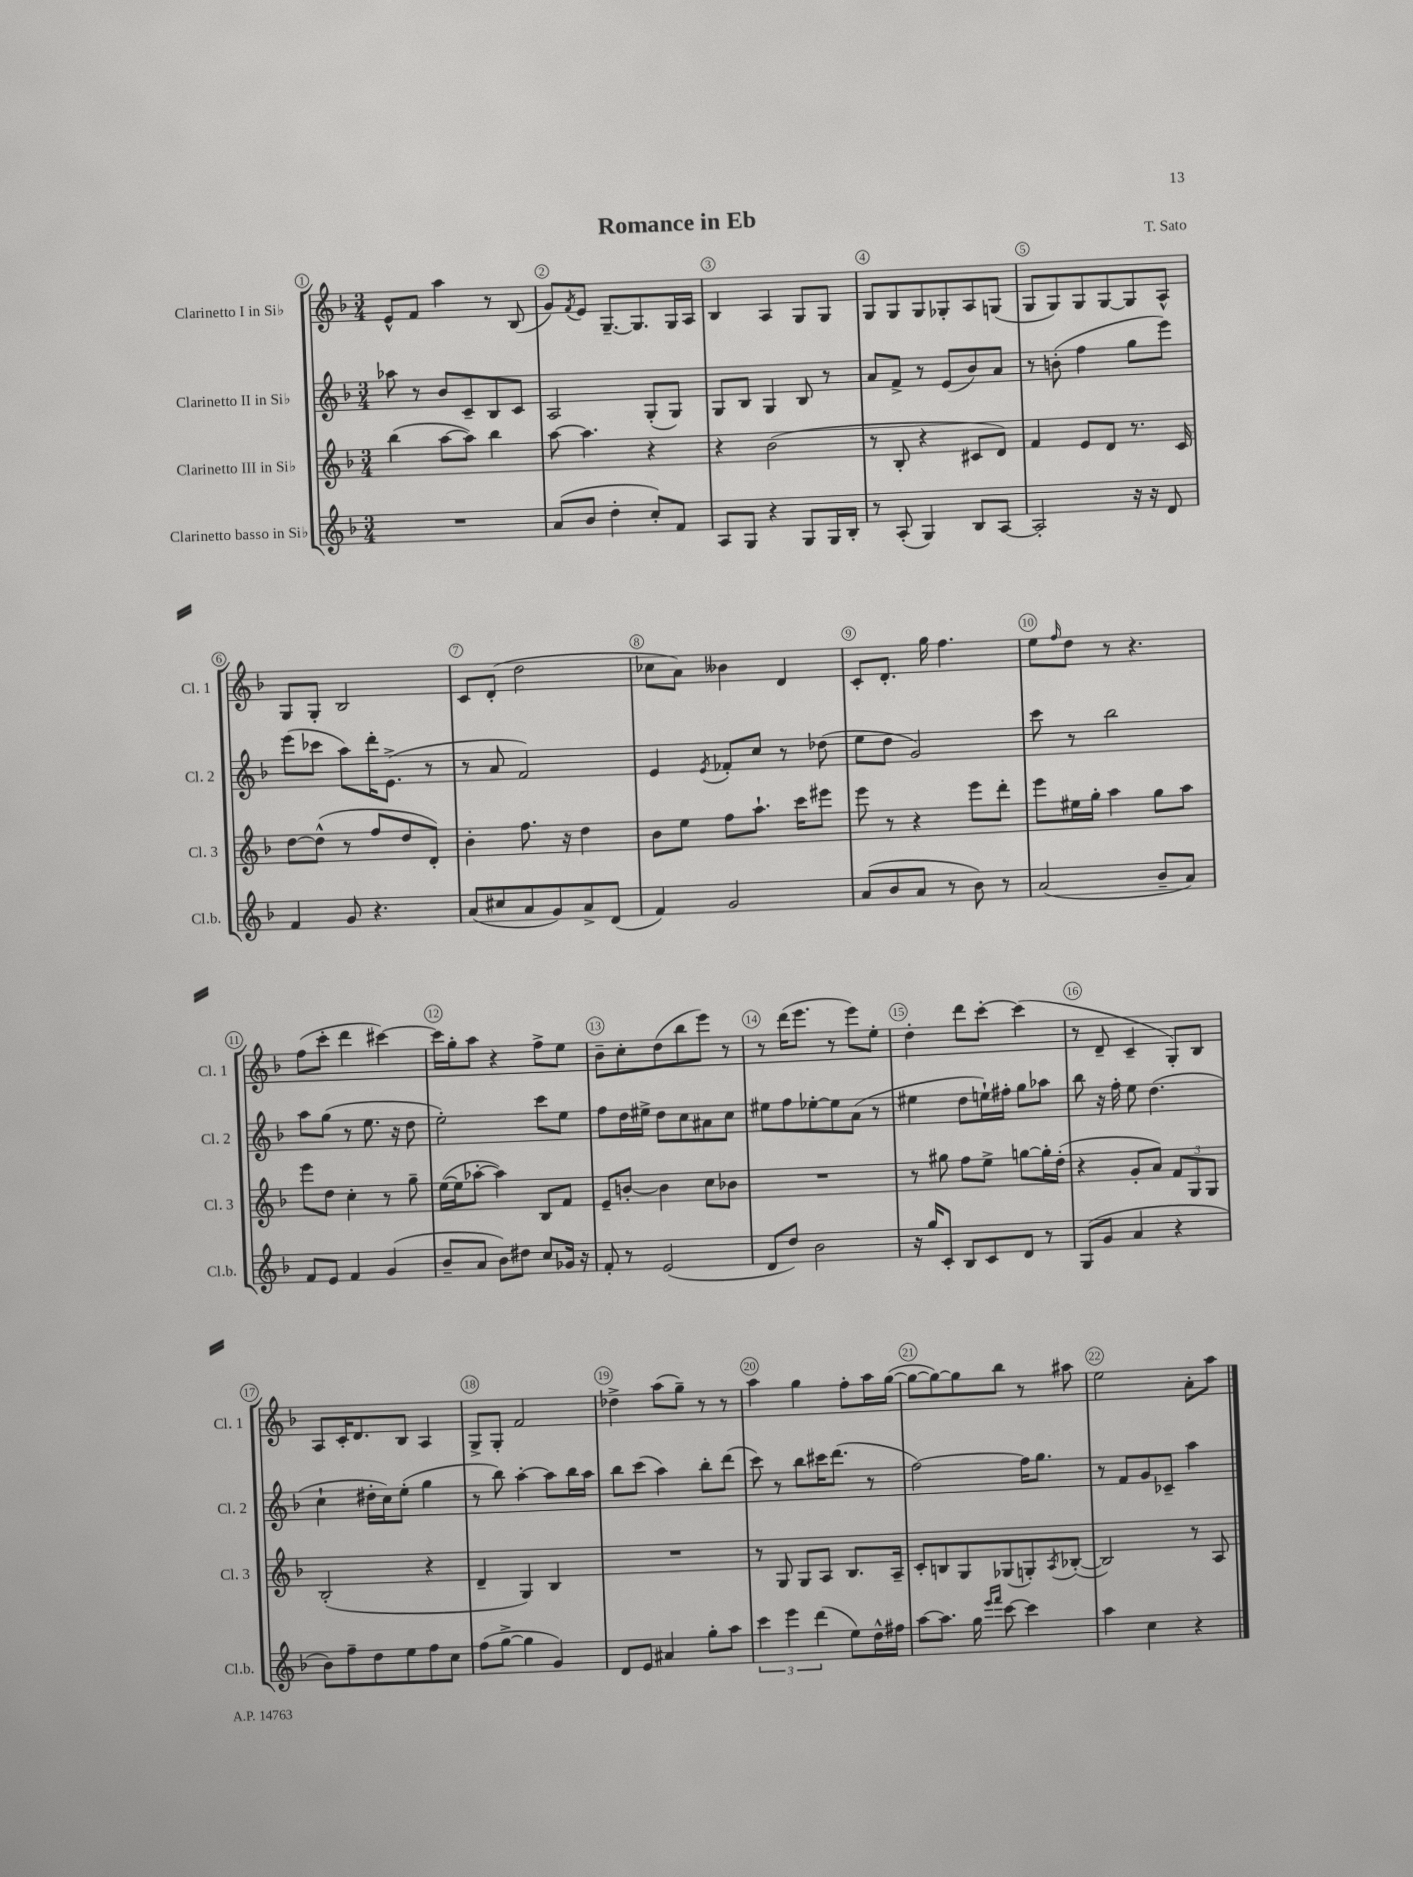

**kern	**kern	**kern	**kern
*part4	*part3	*part2	*part1
*staff4	*staff3	*staff2	*staff1
*I"Clarinetto basso in Si♭	*I"Clarinetto III in Si♭	*I"Clarinetto II in Si♭	*I"Clarinetto I in Si♭
*I'Cl.b.	*I'Cl. 3	*I'Cl. 2	*I'Cl. 1
*clefG2	*clefG2	*clefG2	*clefG2
*k[b-]	*k[b-]	*k[b-]	*k[b-]
*M3/4	*M3/4	*M3/4	*M3/4
=1	=1	=1	=1
2.r	(4bb-\	8aa-X\	8e^^/L
.	.	8r	8f/J
.	[8aa\L	8b-/L	4aa\
.	8aa\J])	8c~/	.
.	4bb-\	8B-/	8r
.	.	8c/J	(8B-/
=2	=2	=2	=2
(8a/L	[8aa\	2A/	8g/L)
.	.	.	8qf/
8b-/J	4.aa\]	.	8e/J
4dd'\	.	.	[8.G~/L
.	.	.	8.G/]
8cc'/L)	4r	(8G'/L	.
8f/J	.	8G/J)	16G/L
.	.	.	16A/JJ
=3	=3	=3	=3
8A/L	4r	8G/L	4B-/
8G/J	.	8B-/J	.
4r	(2b-\	4G/	4A/
8G/L	.	8B-/	8G/L
16G/L	.	8r	8G/J
16B-'/JJ	.	.	.
=4	=4	=4	=4
8r	8r	8a/L	8G/L
(8A'/	8B-'/	8f^/J	8G/
4G/)	4r	8r	8G/
.	.	(8e/L	8G-X'/
8B-/L	8c#X/L	8b-/)	8A/
[8A/J	8d/J)	8a/J	(8Gn/J
=5	=5	=5	=5
2A'/]	4f/	8r	8G/L
.	.	(8bn'\	8G/)
.	8e/L	4ff\	8G/
.	8d/J	.	[8G/
16r	8.r	8gg\L	8G/]
16r	.	.	.
8d/	.	8eee\J)	8A^^/J
.	16c/	.	.
!!LO:LB:g=z
=6	=6	=6	=6
4f/	[8dd\L	(8eee\L	8G/L
.	(8dd^^\J]	8ccc-X\J	8G'/J
8g/	8r	8aa\L)	2B-/
4.r	8ff/L	16ddd'\K	.
.	.	(8.e^\J	.
.	8dd/	.	.
.	8d'/J)	8r	.
=7	=7	=7	=7
(8a/L	4b-'\	8r	8c/L
8cc#X/	.	8a/	(8d'/J
8a/	8.ff\	2f/)	2dd\
8g/)	.	.	.
.	16r	.	.
8a^/	4dd\	.	.
(8d/J	.	.	.
=8	=8	=8	=8
4f/)	8b-\L	4e/	8cc-X\L
.	8ee\J	.	8a\J)
.	.	8qe/	.
2g/	8ff\L	8f-X'/L	4b--X\
.	8.aa`\J	8cc/J	.
.	.	8r	4d/
.	16ccc\KL	.	.
.	8eee#X\J	(8dd-X\	.
=9	=9	=9	=9
(8a/L	8eee\	8ee\L	8c'/L
8b-/	8r	8dd\J	8.d'/J
8a/J	4r	2g/)	.
.	.	.	16gg\
8r	.	.	4.ff\
8b-\)	8eee\L	.	.
8r	8ddd'\J	.	.
=10	=10	=10	=10
(2a/	8eee\L	8ccc\	8ee\L
.	.	.	16qqff/
.	16ee#X\L	8r	8dd\J
.	16gg'\JJ	.	.
.	4aa\	2bb-\	8r
.	.	.	4.r
8b-~/L	8gg\L	.	.
8a/J)	8aa\J	.	.
!!LO:LB:g=z
=11	=11	=11	=11
8f/L	8eee\L	8aa\L	(8ff\L
8e/J	8dd\J	(8gg\J	8ccc'\J
4f/	4cc'\	8r	4ddd\
.	.	8.ee\	.
(4g/	8r	.	[4ccc#X\)
.	.	16r	.
.	8gg~\	8dd\	.
=12	=12	=12	=12
8b-~/L	([16ee\LL	2ee'\)	16ccc#\LL]
.	16ee\J]	.	16gg'\J
8a/J	[8aa-X'\J	.	8aa\J
8b-\L)	4aa-\])	.	4r
8dd#X\J	.	.	.
8cc/L	8B-/L	8ccc\L	8ff^\L
16g-X/Jk	8f/J	8ee\J	8ee\J
16r	.	.	.
=13	=13	=13	=13
8f'/	8e~/L	8ff\L	8b-~\L
8r	[8bn'/J	16dd\L	8cc'\
.	.	16ee#X^\JJ	.
(2e/	4b\]	8dd\L	(8dd\
.	.	8cc\	8bb-\
.	8cc\L	8a#X\	8eee\J)
.	8b-X\J	8cc\J	8r
=14	=14	=14	=14
8d/L	2.r	8ee#X\L	8r
8dd/J)	.	8ff\	(16ddd\KL
.	.	.	8.eee\J
2b-\	.	[8ee-X'\	.
.	.	8ee-\]	8r
.	.	(8a\J	8eee\L)
.	.	8r	8ee'\J
=15	=15	=15	=15
16r	8r	4ee#X\	4dd'\
16gg/KL	.	.	.
8c'/J	8gg#X\	.	.
8B-/L	8ff\L	8dd\L	8ddd\L
8c/	8ee^\J	16een`\L)	[8ccc'\J
.	.	16ff#X'\JJ	.
8d/J	[8ggn\L	8gg\L	(4ccc\]
8r	16gg'\L]	8aa-X\J	.
.	(16dd'\JJ	.	.
=16	=16	=16	=16
(8G/L	4r	8bb-\	8r
8g/J	.	16r	8d~/
.	.	16ff'\	.
4a/	8g'/L	8ee\	4c~/
.	8a/J)	(4.dd\	.
4r	12f/L	.	8G'/L)
.	12G/	.	.
.	.	.	8B-/J
.	12G/J	.	.
!!LO:LB:g=z
=17	=17	=17	=17
8b-\L)	(2B-'/	4cc`\	8A/L
8ff~\	.	.	16c'/K
.	.	.	8.d/
8dd\	.	16dd#X'\LL	.
.	.	16cc\J)	.
8ee\	.	(8ee'\J	8B-/J
8ff\	4r	4gg\	4A/
8cc\J	.	.	.
=18	=18	=18	=18
(8ff\L	4d~/	8r	8G^/L
[8gg^\J	.	8bb-\)	8G'/J
4gg\]	4G/)	[4aa'\	2f/
4g/)	4B-/	8aa\L]	.
.	.	16bb-\L	.
.	.	16aa\JJ	.
=19	=19	=19	=19
8d/L	2.r	8bb-\L	4dd-X^\
8e/J	.	(8ccc\J	.
4a#X/	.	4aa\)	(8aa\L
.	.	.	8gg~\J)
8gg'\L	.	8bb-'\L	8r
8aa\J	.	(8ddd\J	8r
=20	=20	=20	=20
6ccc\	8r	8ccc\)	4aa\
.	8G/	8r	.
6eee\	.	.	.
.	8G/L	8bb-\L	4gg\
(6ddd\	.	.	.
.	8A/J	16ccc#X\K	.
.	.	(8.ddd\J	.
8ee\L)	8.B-/L	.	8ff'\L
16dd^^\L	.	8r	16aa\L
16ff#X\JJ	16A~/Jk	.	([16gg\JJ
=21	=21	=21	=21
[8aa\L	8c'/L	[2ff\)	8gg\L_
8.aa\J]	8Bn/	.	8gg\_)
.	8G/	.	8gg\]
16gg\	.	.	.
16qqeee/LL	.	.	.
16qqfff/JJ	.	.	.
[8ccc\	(8G-X/	.	8bb-\J
4ccc\]	8Gn'/)	16ff\KL]	8r
.	.	8.gg\J	.
.	8qA/	.	.
.	([8B-X'/J	.	8aa#X\
=22	=22	=22	=22
4aa\	2B-/])	8r	2ee\
.	.	8f/L	.
4cc\	.	8g/	.
.	.	8c-X~/J	.
4r	8r	4aa\	8a'\L
.	8A/	.	8aa\J
==	==	==	==
*-	*-	*-	*-
